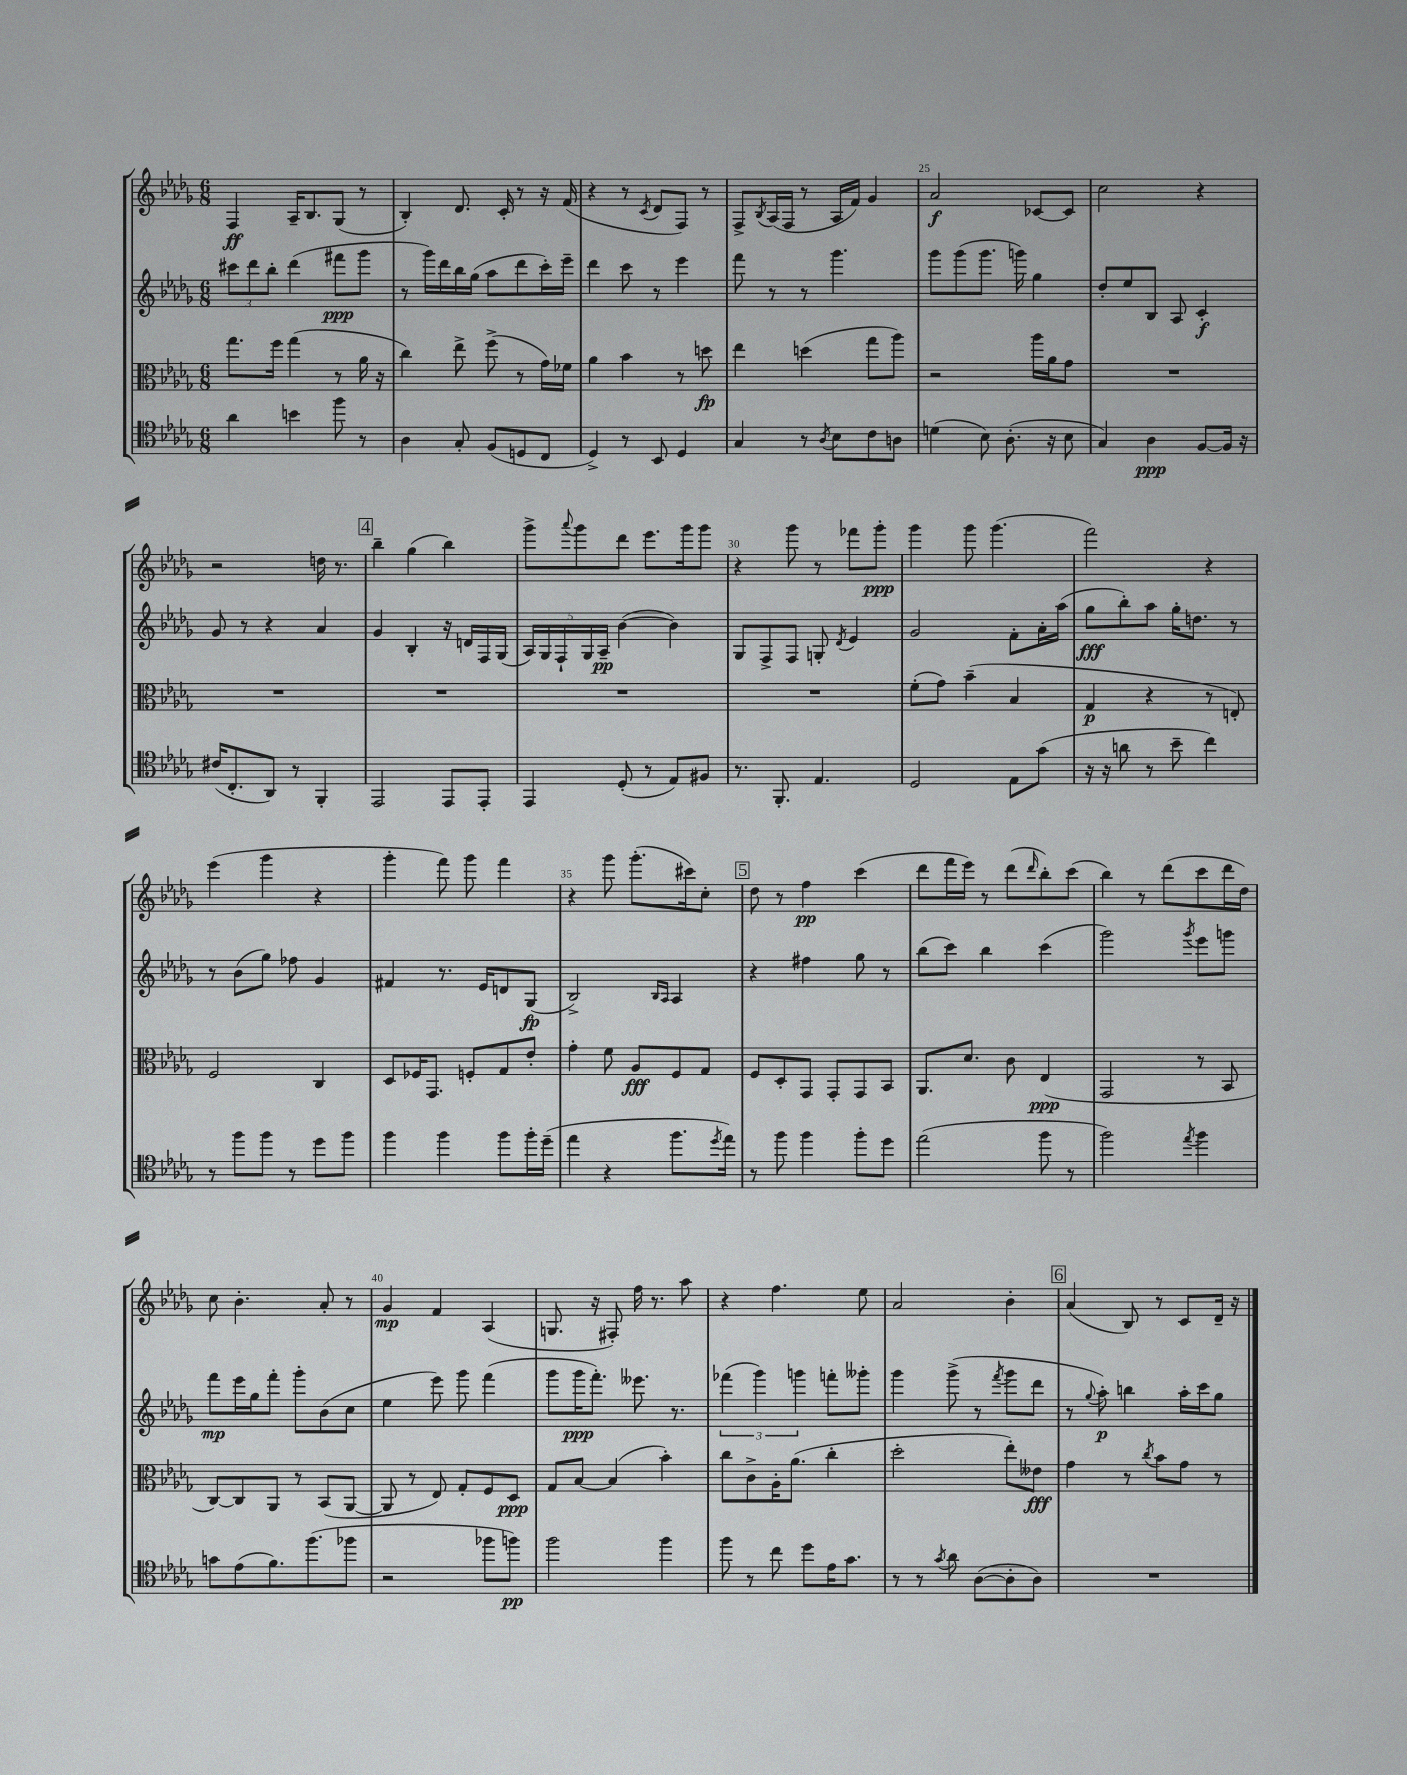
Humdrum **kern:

**kern	**kern	**kern	**kern
*staff4	*staff3	*staff2	*staff1
*clefC4	*clefC3	*clefG2	*clefG2
*k[b-e-a-d-g-]	*k[b-e-a-d-g-]	*k[b-e-a-d-g-]	*k[b-e-a-d-g-]
*M6/8	*M6/8	*M6/8	*M6/8
4a-	8.gg-	12ccc#	4F
.	.	12ddd-	.
.	.	12bb-'	.
.	16ff	.	.
4b	(4gg-	(4ddd-	16A-~
.	.	.	8.B-
8ff	8r	8fff#	(8G-
8r	16a-	8ggg-	8r
.	16r	.	.
=	=	=	=
4A-	4cc)	8r	4B-')
.	.	16ggg-)	.
.	.	16ddd-	.
8G-'	8ee-^	16bb-	8.d-
.	.	(16gg-	.
(8F	(8ff^	8aa-	.
.	.	.	16c'
8D	8r	8ddd-	8r
8C	16g-)	16ccc')	16r
.	16f-	16eee-~	(16f
=	=	=	=
4D-^)	4a-	4ddd-	4r
8r	4b-	8ccc	8r
.	.	.	8qc
8BB-	.	8r	8d-
4D-	8r	4eee-	8F)
.	8dd	.	8r
=	=	=	=
4G-	4ee-	8fff	8F^
.	.	.	8qB-
.	.	8r	(16A-
.	.	.	16F
8r	(4dd	8r	8r
8qA-	.	.	.
8B-	.	4.ggg-	16A-
.	.	.	16f)
8c	8gg-	.	4g-
8A	8aa-)	.	.
=	=	=	=
(4d	2r	8ggg-	2a-
.	.	(8ggg-	.
8B-)	.	8.ggg-	.
(8.A-'	.	.	.
.	.	16ggg)	.
.	16aa-	4gg-	[8c-
16r	16a-	.	.
8B-	8g-	.	8c-]
=	=	=	=
4G-)	2.r	8dd-'	2cc
.	.	8ee-	.
4A-	.	8B-	.
.	.	8A-	.
[8F	.	4c'	4r
16F]	.	.	.
16r	.	.	.
=	=	=	=
(16c#	2.r	8g-	2r
8.C'	.	.	.
.	.	8r	.
8AA-)	.	4r	.
8r	.	.	.
4FF'	.	4a-	16dd
.	.	.	8.r
=	=	=	=
2EE-	2.r	4g-	4bb-~
.	.	4B-'	(4gg-
8EE-	.	16r	4bb-)
.	.	16d	.
8EE-'	.	16F	.
.	.	(16G-	.
=	=	=	=
4EE-	2.r	20A-)	8ggg-^
.	.	20G-	.
.	.	20F`	.
.	.	.	8qqaaa-
.	.	.	8ggg-
.	.	20G-	.
.	.	20A-~	.
(8D-'	.	([4b-	8ddd-
8r	.	.	8.eee-
8E-)	.	4b-])	.
.	.	.	16ggg-
8F#	.	.	8ggg-
=	=	=	=
8.r	2.r	8G-	4r
.	.	8F^	.
8.FF'	.	.	.
.	.	8F	8ggg-
4.E-	.	8G'	8r
.	.	8qd-	.
.	.	4e-	8fff-
.	.	.	8ggg-'
=	=	=	=
2D-	(8f'	2g-	4ggg-
.	8g-)	.	.
.	(4b-~	.	8ggg-
.	.	.	(4.ggg-
8E-	4B-	8f'	.
(8g-	.	16a-'	.
.	.	(16aa-	.
=	=	=	=
16r	4G-	8gg-	2fff)
16r	.	.	.
8a	.	8bb-')	.
8r	4r	8aa-	.
8b-~	.	16gg-'	.
.	.	8.dd	.
4cc)	8r	.	4r
.	8E')	8r	.
=	=	=	=
8r	2F	8r	(4eee-
8ff	.	(8b-	.
8ff	.	8gg-)	4ggg-
8r	.	8ff-	.
8dd-	4C	4g-	4r
8ff	.	.	.
=	=	=	=
4ff	8D-	4f#	4ggg-'
.	16F-	.	.
.	8.GG-	.	.
4ff	.	8.r	8fff)
.	8F'	.	8ggg-
.	.	16e-	.
8ff	8G-	8d	4fff
16ff'	8e-'	(8G-	.
(16dd-~	.	.	.
=	=	=	=
4ee-	4g-'	2B-^)	4r
4r	8f	.	8ggg-
.	8A-	.	(8.ggg-'
.	.	16qqB-	.
.	.	16qqA-	.
8.ff	8F	4A-	.
.	.	.	16ccc#)
.	8G-	.	8cc'
8qdd-	.	.	.
16ee-)	.	.	.
=	=	=	=
8r	8F	4r	8dd-
8ff	8D-'	.	8r
4ff	8GG-	4ff#	4ff
.	8GG-'	.	.
8ff'	8GG-	8gg-	(4ccc
8dd-	8BB-	8r	.
=	=	=	=
(2ee-	8.AA-	(8bb-	8ddd-
.	.	8ccc)	16fff
.	8.d-	.	16eee-)
.	.	4bb-	8r
.	8c	.	(8ddd-
.	.	.	16qqddd-
8ff	(4E-	(4ccc	8bb-')
8r	.	.	(8ccc
=	=	=	=
2ff)	2GG-	2ggg-)	4bb-)
.	.	.	8r
.	.	.	(8ddd-
8qee-	.	8qggg-	.
4ff	8r	8eee-	8ccc
.	8BB-	8ggg	16ddd-
.	.	.	16dd-)
=	=	=	=
8g	[8C)	8fff	8cc
(8e-	8C]	16eee-	4.b-'
.	.	16gg-	.
8.f)	8AA-	8fff'	.
.	8r	8ggg-'	.
(8.ff	.	.	.
.	(8BB-	(8b-	8a-'
8ff-	[8AA-	8cc	8r
=	=	=	=
2r	8AA-]	4ee-	4g-
.	8r	.	.
.	8E-)	8eee-)	4f
.	8G-'	8ggg-	.
8ff-	8F	(4fff	(4A-
8ff)	8D-	.	.
=	=	=	=
2ff	8G-	8ggg-	8.G
.	[8B-	16ggg-	.
.	.	8.fff')	16r
.	(4B-]	.	8F#')
.	.	8.eee--	16ff
.	.	.	8.r
4ff	4b-')	.	.
.	.	8.r	.
.	.	.	8aa-
=	=	=	=
8ff	8cc	(6fff-	4r
8r	8c^	.	.
.	.	6ggg-)	.
8cc	16A-'	.	4.ff
.	(8.a-	.	.
.	.	6ggg	.
8dd-	.	.	.
16e-	4cc'	8fff'	.
8.g-	.	.	.
.	.	8ggg--'	8ee-
=	=	=	=
8r	2dd-'	4ggg-	2a-
8r	.	.	.
8qg-	.	.	.
8a-	.	(8ggg-^	.
([8A-	.	8r	.
.	.	8qfff	.
8A-']	8ee-')	8ggg-	4b-'
8A-)	8e--	8ddd-	.
=	=	=	=
2.r	4g-	8r	(4a-
.	.	8qqgg-	.
.	.	8aa-')	.
.	8r	4bb	8B-)
.	8qcc	.	.
.	8b-	.	8r
.	8g-	16aa-'	8c
.	.	16ccc	.
.	8r	8gg-	16d-~
.	.	.	16r
==	==	==	==
*-	*-	*-	*-
